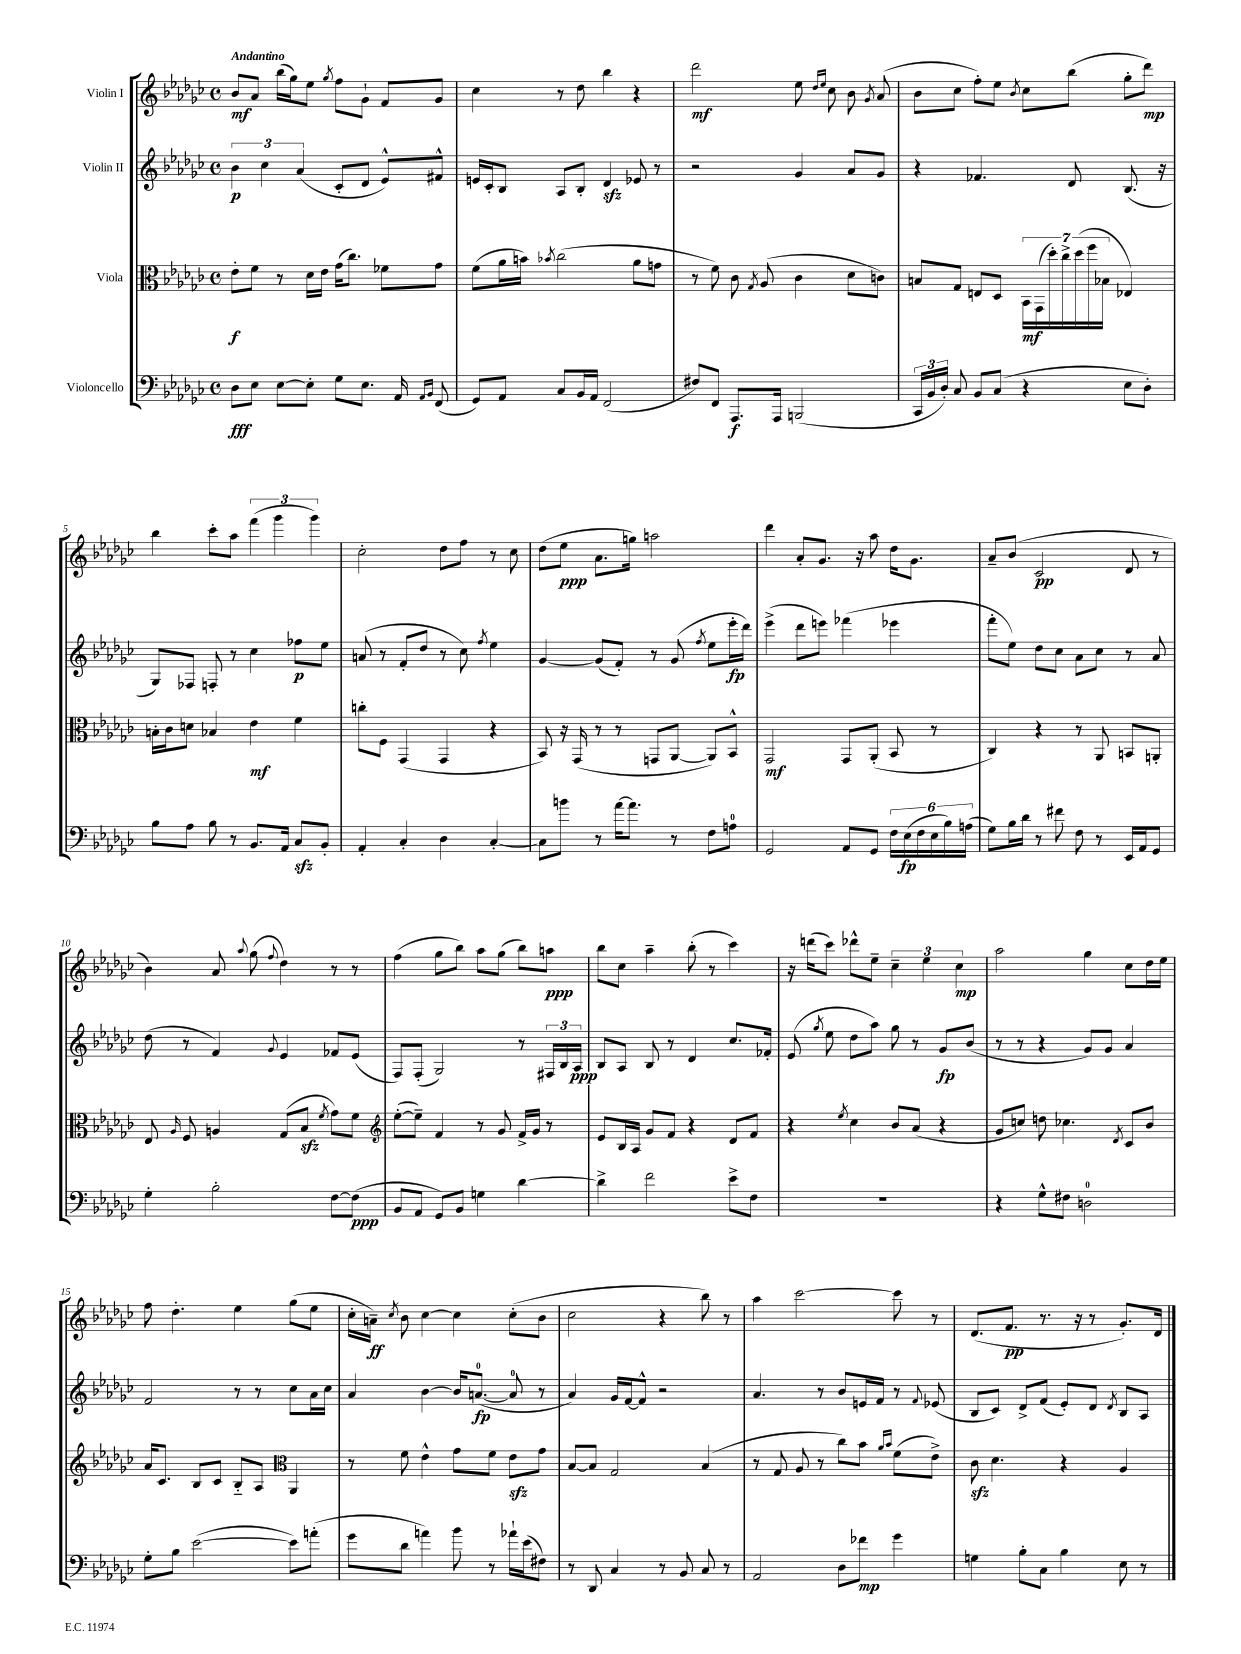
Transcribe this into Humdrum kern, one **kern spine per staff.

**kern	**dynam	**kern	**dynam	**kern	**dynam	**kern	**dynam
*part4	*part4	*part3	*part3	*part2	*part2	*part1	*part1
*staff4	*staff4	*staff3	*staff3	*staff2	*staff2	*staff1	*staff1
*I"Violoncello	*	*I"Viola	*	*I"Violin II	*	*I"Violin I	*
*clefF4	*	*clefC3	*	*clefG2	*	*clefG2	*
*k[b-e-a-d-g-c-]	*	*k[b-e-a-d-g-c-]	*	*k[b-e-a-d-g-c-]	*	*k[b-e-a-d-g-c-]	*
*M4/4	*	*M4/4	*	*M4/4	*	*M4/4	*
*met(c)	*	*met(c)	*	*met(c)	*	*met(c)	*
=1	=1	=1	=1	=1	=1	=1	=1
!	!	!	!	!	!	!LO:TX:a:B:t=Andantino	!
8D-\L	fff	8e-'\L	f	6b-\	p	8b-/L	mf
8E-\J	.	8f\J	.	.	.	8a-/J	.
.	.	.	.	6cc-\	.	.	.
[8E-\L	.	8r	.	.	.	(16bb-\LL	.
.	.	.	.	.	.	16gg-\J)	.
.	.	.	.	(6a-/	.	.	.
8E-'\J]	.	16d-\LL	.	.	.	8ee-\J	.
.	.	16e-\JJ	.	.	.	.	.
.	.	.	.	.	.	8qgg-/	.
8G-\L	.	(16g-\KL	.	8c-'/L	.	8ff\L	.
.	.	8.cc-\J)	.	.	.	.	.
8.E-\J	.	.	.	8d-/J	.	8g-`\J	.
.	.	8f-X\L	.	8e-^^/L)	.	8f/L	.
16AA-/	.	.	.	.	.	.	.
16qqAA-/LL	.	.	.	.	.	.	.
16qqBB-/JJ	.	.	.	.	.	.	.
(8FF/	.	8g-\J	.	8f#X^^/J	.	8g-/J	.
=2	=2	=2	=2	=2	=2	=2	=2
8GG-/L)	.	(8f\L	.	16en/LL	.	4cc-\	.
.	.	.	.	16c-'/J	.	.	.
8AA-/J	.	16a-\L	.	8B-/J	.	.	.
.	.	16bn\JJ)	.	.	.	.	.
.	.	8qb-X/	.	.	.	.	.
8C-/L	.	(2cc-\	.	8A-/L	.	8r	.
16BB-/L	.	.	.	8B-'/J	.	8dd-\	.
16AA-/JJ	.	.	.	.	.	.	.
(2FF/	.	.	.	4d-zz/	.	4bb-\	.
.	.	8a-\L	.	8e-X/	.	4r	.
.	.	8gn\J	.	8r	.	.	.
=3	=3	=3	=3	=3	=3	=3	=3
8F#X/L)	.	8r	.	2r	.	2ddd-\	mf
8FF/J	.	8f\)	.	.	.	.	.
8.AAA-/L	f	8c-\	.	.	.	.	.
.	.	8qG-/	.	.	.	.	.
.	.	(8A-/	.	.	.	.	.
16AAA-/Jk	.	.	.	.	.	.	.
(2BBBn/	.	4c-\	.	4g-/	.	8ee-\	.
.	.	.	.	.	.	16qqdd-/LL	.
.	.	.	.	.	.	16qqee-/JJ	.
.	.	.	.	.	.	8cc-\	.
.	.	8d-\L	.	8a-/L	.	8b-\	.
.	.	.	.	.	.	8qg-/	.
.	.	8cn\J)	.	8g-/J	.	(8a-/	.
=4	=4	=4	=4	=4	=4	=4	=4
24CC-/LL	.	8Bn/L	.	4r	.	8b-\L	.
24BB-/	.	.	.	.	.	.	.
24D-'/JJ)	.	.	.	.	.	.	.
8C-/	.	8G-/J	.	.	.	8cc-\J	.
8BB-/L	.	8En/L	.	4.f-X/	.	8ff'\L)	.
(8C-/J	.	8D-/J	.	.	.	8ee-\J	.
.	.	.	.	.	.	8qb-/	.
4r	.	28BB-\LL	mf	.	.	8cc-\L	.
.	.	(28GG-\	.	.	.	.	.
.	.	28dd-'\)	.	.	.	.	.
.	.	28cc-^\	.	.	.	.	.
.	.	.	.	8d-/	.	(8bb-\J	.
.	.	(28dd-\	.	.	.	.	.
.	.	28ff\	.	.	.	.	.
.	.	28B-X\JJ	.	.	.	.	.
8E-\L	.	4E-X/)	.	(8.B-/	.	8gg-'\L	.
8D-'\J)	.	.	.	.	.	8ddd-\J)	mp
.	.	.	.	16r	.	.	.
!!LO:LB:g=z
=5	=5	=5	=5	=5	=5	=5	=5
8B-\L	.	16Bn'\LL	.	8G-/L)	.	4bb-\	.
.	.	16c-\J	.	.	.	.	.
8A-\J	.	8dn\J	.	8F-X/J	.	.	.
8B-\	.	4B-X/	.	8Fn'/	.	8ccc-'\L	.
8r	.	.	.	8r	.	8aa-\J	.
8.BB-/L	.	4e-\	mf	4cc-\	.	(6fff\	.
.	.	.	.	.	.	6ggg-\	.
16AA-/Jk	.	.	.	.	.	.	.
8C-zz/L	.	4f\	.	8ff-X\L	p	.	.
.	.	.	.	.	.	6ggg-\)	.
8BB-'/J	.	.	.	8ee-\J	.	.	.
=6	=6	=6	=6	=6	=6	=6	=6
4AA-'/	.	8ccn'\L	.	(8an/	.	2cc-'\	.
.	.	8F\J	.	8r	.	.	.
4C-'/	.	(4GG-/	.	8f'/L	.	.	.
.	.	.	.	8dd-/J	.	.	.
4D-\	.	4GG-/	.	8r	.	8dd-\L	.
.	.	.	.	8cc-\)	.	8ff\J	.
.	.	.	.	8qff/	.	.	.
[4C-'/	.	4r	.	4ee-\	.	8r	.
.	.	.	.	.	.	8cc-\	.
=7	=7	=7	=7	=7	=7	=7	=7
8C-\L]	.	8BB-/)	.	[4g-/	.	(8dd-\L	.
8bn\J	.	16r	.	.	.	8ee-\J	ppp
.	.	(16GG-/	.	.	.	.	.
8r	.	8r	.	(8g-/L]	.	8.a-\L	.
[16a-\KL	.	8r	.	8f'/J)	.	.	.
8.a-\J]	.	.	.	.	.	16ggn\Jk)	.
.	.	8GGn/L	.	8r	.	2aan\	.
8r	.	[8AA-/J	.	(8g-/	.	.	.
.	.	.	.	8qff/	.	.	.
8F\L	.	8AA-/L])	.	8ee-\L	.	.	.
8An\J	.	8BB-^^/J	.	16eee-'\L	fp	.	.
.	.	.	.	16ddd-\JJ)	.	.	.
=8	=8	=8	=8	=8	=8	=8	=8
2GG-/	.	2GG-/	mf	(4eee-^\	.	4ddd-\	.
.	.	.	.	8ddd-\L	.	8a-'/L	.
.	.	.	.	8eeen\J)	.	8.g-/J	.
8AA-/L	.	8GG-/L	.	(4fff-X\	.	.	.
.	.	.	.	.	.	16r	.
8GG-/J	.	(8AA-'/J	.	.	.	8aa-\	.
24F\LL	.	8BB-/	.	4eee-X\	.	16dd-\KL	.
(24E-\	fp	.	.	.	.	.	.
.	.	.	.	.	.	8.g-\J	.
24F\	.	.	.	.	.	.	.
24E-\	.	8r	.	.	.	.	.
24B-\)	.	.	.	.	.	.	.
(24An\JJ	.	.	.	.	.	.	.
=9	=9	=9	=9	=9	=9	=9	=9
8G-\L)	.	4C-/)	.	8fff'\L	.	8a-~/L	.
16B-\L	.	.	.	8ee-\J)	.	(8b-/J	.
16d-\JJ	.	.	.	.	.	.	.
8r	.	4r	.	8dd-\L	.	2c-/	pp
8f#X\	.	.	.	8cc-\J	.	.	.
8F\	.	8r	.	8a-\L	.	.	.
8r	.	8AA-/	.	8cc-\J	.	.	.
16EE-/LL	.	8BBn/L	.	8r	.	8d-/	.
16AA-/J	.	.	.	.	.	.	.
8GG-/J	.	8AAn'/J	.	8a-/	.	8r	.
!!LO:LB:g=z
=10	=10	=10	=10	=10	=10	=10	=10
4G-'\	.	8E-/	.	(8dd-\	.	4b-\)	.
.	.	16qqA-/	.	.	.	.	.
.	.	8F/	.	8r	.	.	.
2B-'\	.	4An/	.	4f/)	.	8a-/	.
.	.	.	.	.	.	8qqaa-/	.
.	.	.	.	.	.	(8gg-\	.
.	.	.	.	8qqg-/	.	8qqff/	.
.	.	(8G-/L	.	4e-/	.	4dd-\)	.
.	.	8B-zz/J	.	.	.	.	.
.	.	8qf/	.	.	.	.	.
[8F\L	.	8g-\L)	.	8f-X/L	.	8r	.
(8F\J]	ppp	8f\J	.	(8e-/J	.	8r	.
=11	=11	=11	=11	=11	=11	=11	=11
*	*	*clefG2	*	*	*	*	*
8BB-/L	.	([8ee-'\L	.	8F/L)	.	(4ff\	.
8AA-/J	.	8ee-~\J])	.	(8F'/J	.	.	.
8GG-/L)	.	4f/	.	2G-/)	.	8gg-\L	.
8BB-/J	.	.	.	.	.	8bb-\J)	.
4Gn\	.	8r	.	.	.	8aa-\L	.
.	.	8g-/	.	.	.	(8gg-\J	.
[4d-\	.	16f^/LL	.	8r	.	8bb-\L)	.
.	.	16g-/JJ	.	.	.	.	.
.	.	8r	.	24F#X/LL	.	8aan\J	ppp
.	.	.	.	24B-/	.	.	.
.	.	.	.	24A-/JJ	ppp	.	.
=12	=12	=12	=12	=12	=12	=12	=12
4d-^\]	.	8e-/L	.	8B-/L	.	8bb-\L	.
.	.	16B-/L	.	8A-/J	.	8cc-\J	.
.	.	16A-/JJ	.	.	.	.	.
2f\	.	8g-/L	.	8B-/	.	4aa-~\	.
.	.	8f/J	.	8r	.	.	.
.	.	4r	.	4d-/	.	(8bb-'\	.
.	.	.	.	.	.	8r	.
8e-^\L	.	8d-/L	.	8.cc-/L	.	4ccc-\)	.
8F\J	.	8f/J	.	.	.	.	.
.	.	.	.	16f-X'/Jk	.	.	.
=13	=13	=13	=13	=13	=13	=13	=13
1r	.	4r	.	(8e-/	.	16r	.
.	.	.	.	.	.	(16dddn\KL	.
.	.	.	.	8qgg-/	.	.	.
.	.	.	.	8ee-\	.	8ccc-\J)	.
.	.	8qee-/	.	.	.	.	.
.	.	4cc-\	.	8dd-\L	.	8ddd-X^^\L	.
.	.	.	.	8aa-\J)	.	8ee-~\J	.
.	.	8b-/L	.	8gg-\	.	6cc-~\	.
.	.	(8a-/J	.	8r	.	.	.
.	.	.	.	.	.	6ee-\	.
.	.	4r	.	8g-/L	fp	.	.
.	.	.	.	.	.	6cc-\	mp
.	.	.	.	(8b-/J	.	.	.
=14	=14	=14	=14	=14	=14	=14	=14
4r	.	8g-/L	.	8r	.	2aa-\	.
.	.	8ccn/J)	.	8r	.	.	.
8G-^^\L	.	8ddn\	.	4r	.	.	.
8F#X\J	.	4.cc-X\	.	.	.	.	.
2Dn\	.	.	.	8g-/L)	.	4gg-\	.
.	.	.	.	8g-/J	.	.	.
.	.	8qd-/	.	.	.	.	.
.	.	8c-/L	.	4a-/	.	8cc-\L	.
.	.	8b-/J	.	.	.	16dd-\L	.
.	.	.	.	.	.	16ee-\JJ	.
!!LO:LB:g=z
=15	=15	=15	=15	=15	=15	=15	=15
8G-'\L	.	16a-/KL	.	2f/	.	8ff\	.
.	.	8.c-/J	.	.	.	.	.
8B-\J	.	.	.	.	.	4.dd-'\	.
([2e-\	.	8B-/L	.	.	.	.	.
.	.	8c-/J	.	.	.	.	.
.	.	8B-/L	.	8r	.	4ee-\	.
.	.	8A-/J	.	8r	.	.	.
*	*	*clefC3	*	*	*	*	*
8e-\L])	.	4AA-/	.	8cc-\L	.	(8gg-\L	.
(8an'\J	.	.	.	16a-\L	.	8ee-\J	.
.	.	.	.	16cc-\JJ	.	.	.
=16	=16	=16	=16	=16	=16	=16	=16
8g-\L	.	8r	.	4a-/	.	16cc-'\LL	.
.	.	.	.	.	.	16an~\JJ)	ff
.	.	.	.	.	.	8qcc-/	.
8d-\J	.	8f\	.	.	.	8b-\	.
4an\)	.	4e-^^\	.	[4b-\	.	[4cc-\	.
8b-\	.	8g-\L	.	16b-/KL]	.	4cc-\]	.
.	.	.	.	([8.an/J	fp	.	.
8r	.	8f\J	.	.	.	.	.
16a-X`\LL	.	8e-zz\L	.	8a/]	.	(8cc-'\L	.
(16e-\J	.	.	.	.	.	.	.
8F#X\J)	.	8g-\J	.	8r	.	8b-\J	.
=17	=17	=17	=17	=17	=17	=17	=17
8r	.	[8B-/L	.	4a-/)	.	2cc-\	.
8DD-/	.	8B-/J]	.	.	.	.	.
4C-/	.	2G-/	.	16g-/LL	.	.	.
.	.	.	.	[16f/J	.	.	.
.	.	.	.	8f^^/J]	.	.	.
8r	.	.	.	2r	.	4r	.
8BB-/	.	.	.	.	.	.	.
8C-/	.	(4B-/	.	.	.	8bb-\)	.
8r	.	.	.	.	.	8r	.
=18	=18	=18	=18	=18	=18	=18	=18
2AA-/	.	8r	.	4.a-/	.	4aa-\	.
.	.	8G-/	.	.	.	.	.
.	.	8A-/	.	.	.	[2ccc-\	.
.	.	8r	.	8r	.	.	.
8D-\L	.	8cc-\L)	.	8b-/L	.	.	.
8f-X\J	mp	8b-\J	.	16en/L	.	.	.
.	.	.	.	16f/JJ	.	.	.
.	.	16qqa-/LL	.	.	.	.	.
.	.	16qqb-/JJ	.	.	.	.	.
4g-\	.	(8f\L	.	8r	.	8ccc-\]	.
.	.	.	.	8qqf/	.	.	.
.	.	8e-^\J)	.	(8e-X/	.	8r	.
=19	=19	=19	=19	=19	=19	=19	=19
4Gn\	.	8c-zz\	.	8B-/L	.	(8.d-/L	.
.	.	4.d-\	.	8c-/J)	.	.	.
.	.	.	.	.	.	8.f/J	pp
8B-'\L	.	.	.	8d-^/L	.	.	.
8C-\J	.	.	.	(8f/J	.	8.r	.
4B-\	.	4r	.	8e-'/L)	.	.	.
.	.	.	.	.	.	16r	.
.	.	.	.	8d-/J	.	8r	.
.	.	.	.	8qd-/	.	.	.
8E-\	.	4A-/	.	8B-/L	.	8.g-'/L)	.
8r	.	.	.	8A-/J	.	.	.
.	.	.	.	.	.	16d-/Jk	.
==	==	==	==	==	==	==	==
*-	*-	*-	*-	*-	*-	*-	*-
